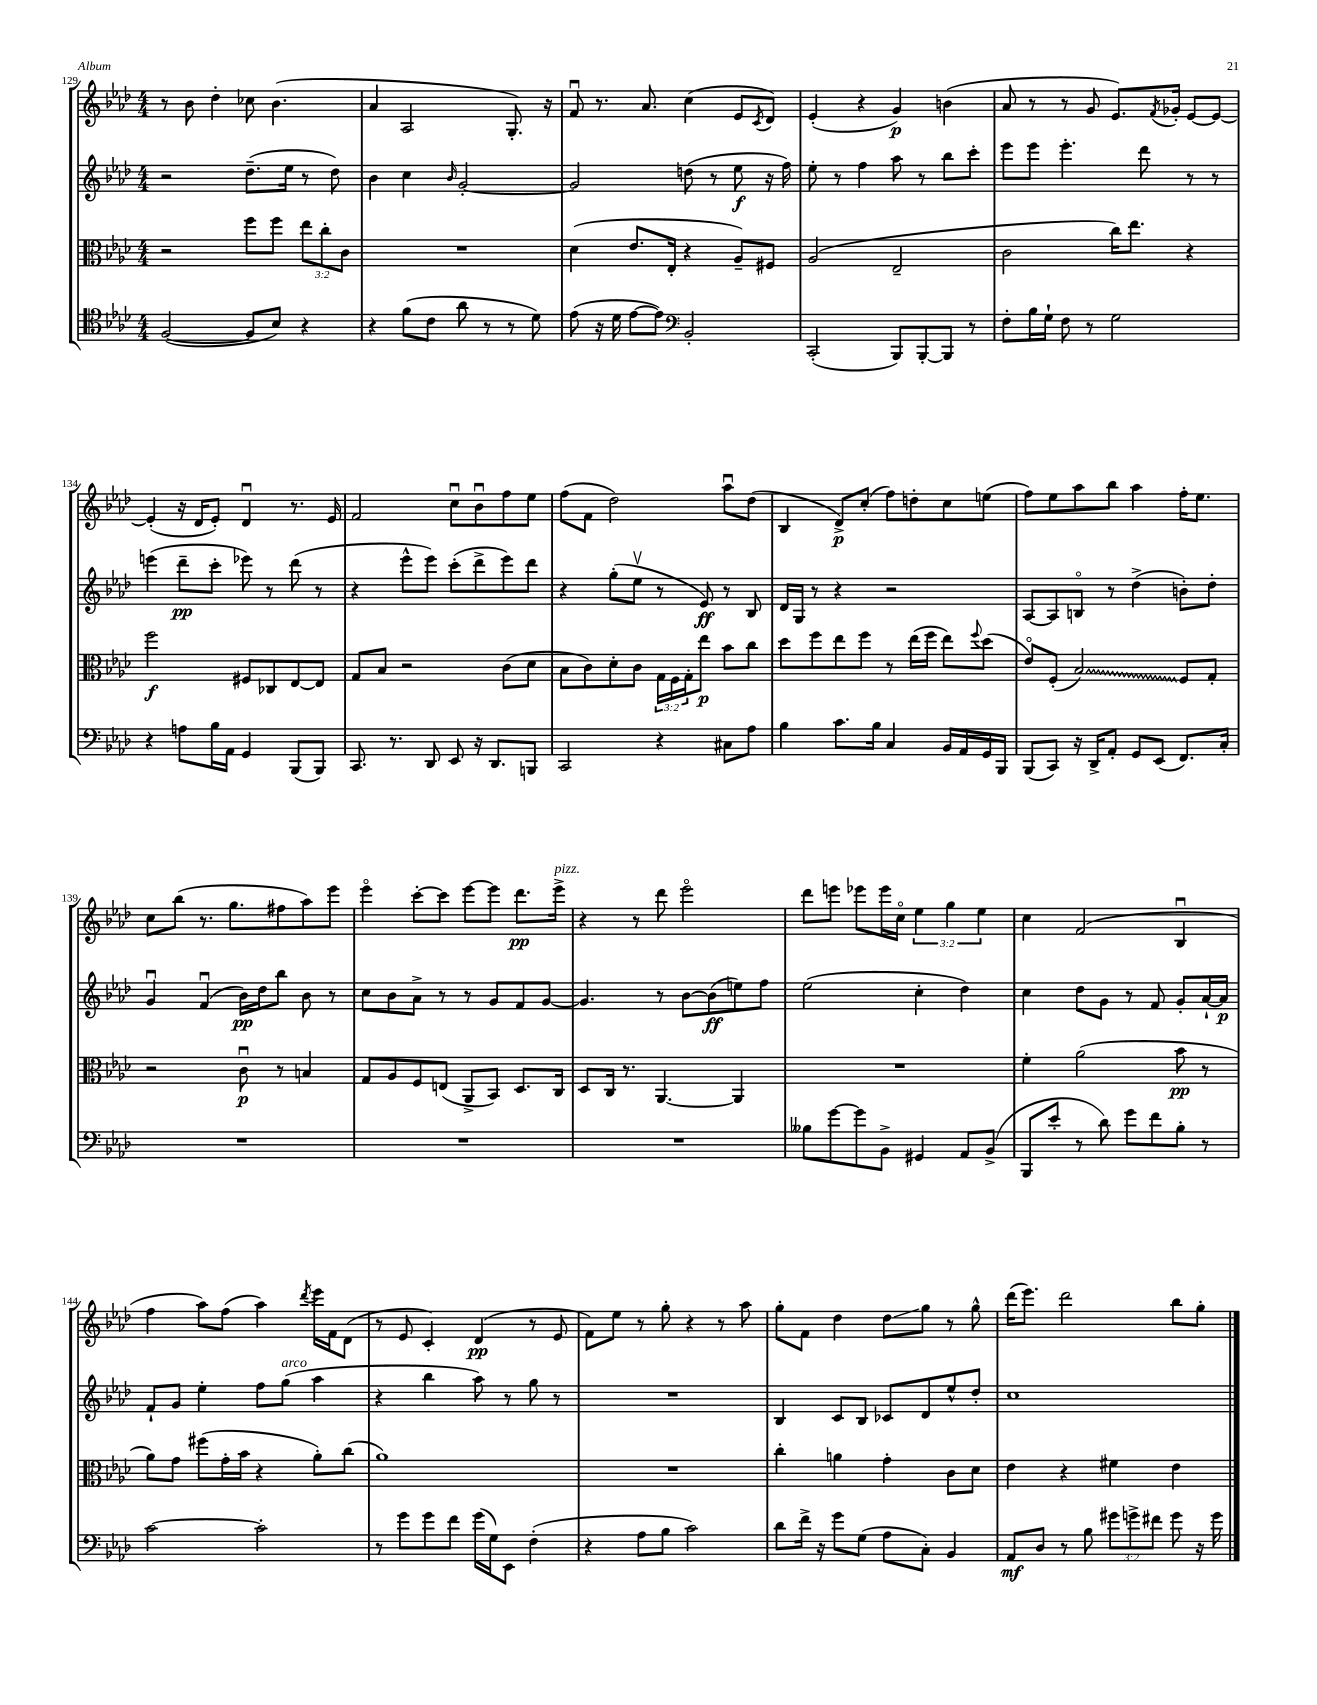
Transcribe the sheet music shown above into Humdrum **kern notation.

**kern	**kern	**kern	**kern
*staff4	*staff3	*staff2	*staff1
*clefC4	*clefC3	*clefG2	*clefG2
*k[b-e-a-d-]	*k[b-e-a-d-]	*k[b-e-a-d-]	*k[b-e-a-d-]
*M4/4	*M4/4	*M4/4	*M4/4
([2F/	2r	2r	8r
.	.	.	8b-\
.	.	.	4dd-'\
8F/]L	8ff\L	(8.dd-~\L	8cc-\
8B-/J)	8ff\J	.	(4.b-\
.	.	16ee-\Jk	.
4r	12ee-\L	8r	.
.	12cc'\	.	.
.	.	8dd-\)	.
.	12c\J	.	.
=	=	=	=
4r	1r	4b-\	4a-/
(8f\L	.	4cc\	2A-/
8c\J	.	.	.
.	.	16qqb-/	.
8a-\	.	[2g'/	.
8r	.	.	.
8r	.	.	8.G'/)
8d-\)	.	.	.
.	.	.	16r
=	=	=	=
(8e-\	(4d-\	2g/]	8fu/
16r	.	.	8.r
16d-\	.	.	.
[8e-\L	8.e-/L	.	.
.	.	.	8.a-/
8e-\]J)	.	.	.
.	16E-'/Jk	.	.
*clefF4	*	*	*
2BB-'/	4r	(8dd\	(4cc\
.	.	8r	.
.	8A-~/L)	8ee-\	8e-/L
.	.	.	8qc/
.	8F#/J	16r	8d-/J)
.	.	16ff\)	.
=	=	=	=
(2CC'/	(2A-/	8ee-'\	(4e-'/
.	.	8r	.
.	.	4ff\	4r
8BBB-/L)	2E-~/	8aa-\	4g/)
[8BBB-'/	.	8r	.
8BBB-/]J	.	8bb-\L	(4b\
8r	.	8ccc'\J	.
=	=	=	=
8F'\L	2c\	8eee-\L	8a-/
16B-\L	.	8eee-\J	8r
16G`\JJ	.	.	.
8F\	.	4.eee-'\	8r
8r	.	.	8g/
2G\	16cc\LK)	.	8.e-/L)
.	8.ee-\J	.	.
.	.	8ddd-\	.
.	.	.	8qf/
.	.	.	16g-'/Jk
.	4r	8r	[8e-/L
.	.	8r	8e-/_J
=	=	=	=
4r	2ff\	(4eee\	(4e-'/]
8A\L	.	8ddd-~\L	16r
.	.	.	16d-/LK
16B-\L	.	8ccc'\J	8e-'/J)
16AA-\JJ	.	.	.
4GG/	8F#/L	8eee-\)	4d-u/
.	8C-/	8r	.
(8BBB-/L	[8E-/	(8ddd-\	8.r
8BBB-/J)	8E-/]J	8r	.
.	.	.	16e-/
=	=	=	=
8.CC/	8G/L	4r	2f/
.	8B-/J	.	.
8.r	.	.	.
.	2r	8eee-^^\L	.
8DD-/	.	8eee-\J)	.
8EE-/	.	(8ccc'\L	8ccu\L
16r	.	8ddd-^\	8b-u\
8.DD-/L	.	.	.
.	(8c\L	8eee-\)	8ff\
8BBB/J	8d-\J	8ddd-\J	8ee-\J
=	=	=	=
2CC/	8B-\L	4r	(8ff\L
.	8c\)	.	8f\J
.	8d-'\	(8gg'\L	2dd-\)
.	8c\J	8ee-v\J	.
4r	24G\LL	8r	.
.	24F\	.	.
.	24G'\J	.	.
.	8ee-\J	8e-/)	.
8C#\L	8b-\L	8r	8aa-u\L
8A-\J	8cc\J	8B-/	(8dd-\J
=	=	=	=
4B-\	8dd-\L	16d-/LL	4B-/
.	.	16G/JJ	.
.	8ff\	8r	.
8.c\L	8ee-\	4r	8d-^/L)
.	8ff\J	.	(8cc'/J
16B-\Jk	.	.	.
4C/	8r	2r	8ff\L)
.	(16ee-\LL	.	8dd'\
.	16ff\JJ	.	.
16BB-/LL	8ee-\L)	.	8cc\
16AA-/	.	.	.
.	8qqff/	.	.
16GG/	(8dd-\J	.	(8ee\J
16BBB-/JJ	.	.	.
=	=	=	=
(8BBB-/L	8e-o/L)	[8A-/L	8ff\L)
8CC/J)	(8F'/J	8A-/]	8ee-\
16r	2B-/)	8Bo/J	8aa-\
16DD-^/LK	.	.	.
8AA-'/J	.	8r	8bb-\J
8GG/L	.	(4dd-^\	4aa-\
(8EE-/J	.	.	.
8.FF/L)	8F/L	8b'\L)	16ff'\LK
.	.	.	8.ee-\J
.	8G'/J	8dd-'\J	.
16C'/Jk	.	.	.
=	=	=	=
1r	2r	4gu/	8cc\L
.	.	.	(8bb-\J
.	.	(4fu/	8.r
.	.	.	8.gg\L
.	8cu\	16b-\LL)	.
.	.	16dd-\J	.
.	8r	8bb-\J	8ff#\
.	4B/	8b-\	8aa-\)
.	.	8r	8eee-\J
=	=	=	=
1r	8G/L	8cc\L	4eee-o\
.	8A-/	8b-\	.
.	8F/	8a-^\J	[8ccc'\L
.	(8E/J	8r	8ccc\]J
.	8AA-^/L	8r	[8eee-\L
.	8BB-/J)	8g/L	8eee-\]J
.	8.D-/L	8f/	8.ddd-\L
.	.	[8g/J	.
.	16C/Jk	.	16eee-^\Jk
=	=	=	=
1r	8D-/L	4.g/]	4r
.	16C/Jk	.	.
.	8.r	.	.
.	.	.	8r
.	[4.AA-/	8r	8ddd-\
.	.	[8b-\L	2eee-o\
.	.	(8b-\]	.
.	4AA-/]	8ee\)	.
.	.	8ff\J	.
=	=	=	=
8B--\L	1r	(2ee-\	8ddd-\L
[8g\	.	.	8eee\J
8g\]	.	.	8eee-\L
8BB-^\J	.	.	16eee-\L
.	.	.	16cco\JJ
4GG#/	.	4cc'\	6ee-\
.	.	.	6gg\
8AA-/L	.	4dd-\)	.
.	.	.	6ee-\
(8BB-^/J	.	.	.
=	=	=	=
8BBB-/L	4f'\	4cc\	4cc\
8e-'/J	.	.	.
8r	(2a-\	8dd-\L	(2f/
8d-\)	.	8g\J	.
8g\L	.	8r	.
8f\	.	8f/	.
8B-'\J	8b-\	8g'/L	4B-u/
8r	8r	[16a-`/L	.
.	.	16a-/]JJ	.
=	=	=	=
[2c\	8a-\L)	8f`/L	4ff\
.	8g\J	8g/J	.
.	(8ff#\L	4ee-'\	8aa-\L)
.	16g'\L	.	(8ff\J
.	16b-\JJ	.	.
2c'\]	4r	8ff\L	4aa-\)
.	.	(8gg\J	.
.	.	.	8qddd-/
.	8a-'\L)	4aa-\	16eee-\LL
.	.	.	16f\J
.	(8cc\J	.	(8d-\J
=	=	=	=
8r	1a-)	4r	8r
8g\L	.	.	8e-/
8g\	.	4bb-\	4c'/)
8f\J	.	.	.
(16g\LL	.	8aa-\)	(4d-/
16G\J)	.	.	.
8EE-\J	.	8r	.
(4F'\	.	8gg\	8r
.	.	8r	8e-/
=	=	=	=
4r	1r	1r	8f\L)
.	.	.	8ee-\J
8A-\L	.	.	8r
8B-\J	.	.	8gg'\
2c\)	.	.	4r
.	.	.	8r
.	.	.	8aa-\
=	=	=	=
8d-\L	4cc'\	4B-/	8gg'\L
16f^\Jk	.	.	8f\J
16r	.	.	.
8g\L	4a\	8c/L	4dd-\
(8G\J	.	8B-/J	.
8A-\L	4g'\	8c-/L	8dd-\L
8C'\J)	.	8d-/	8gg\J
4BB-/	8c\L	8ee-^^/	8r
.	8d-\J	8dd-'/J	8gg^^\
=	=	=	=
8AA-/L	4e-\	1cc	(16ddd-\LK
.	.	.	8.eee-\J)
8D-/J	.	.	.
8r	4r	.	2ddd-\
8B-\	.	.	.
12g#\L	4f#\	.	.
12g^\	.	.	.
12f#\J	.	.	.
8g\	4e-\	.	8bb-\L
16r	.	.	8gg'\J
16g\	.	.	.
==	==	==	==
*-	*-	*-	*-
